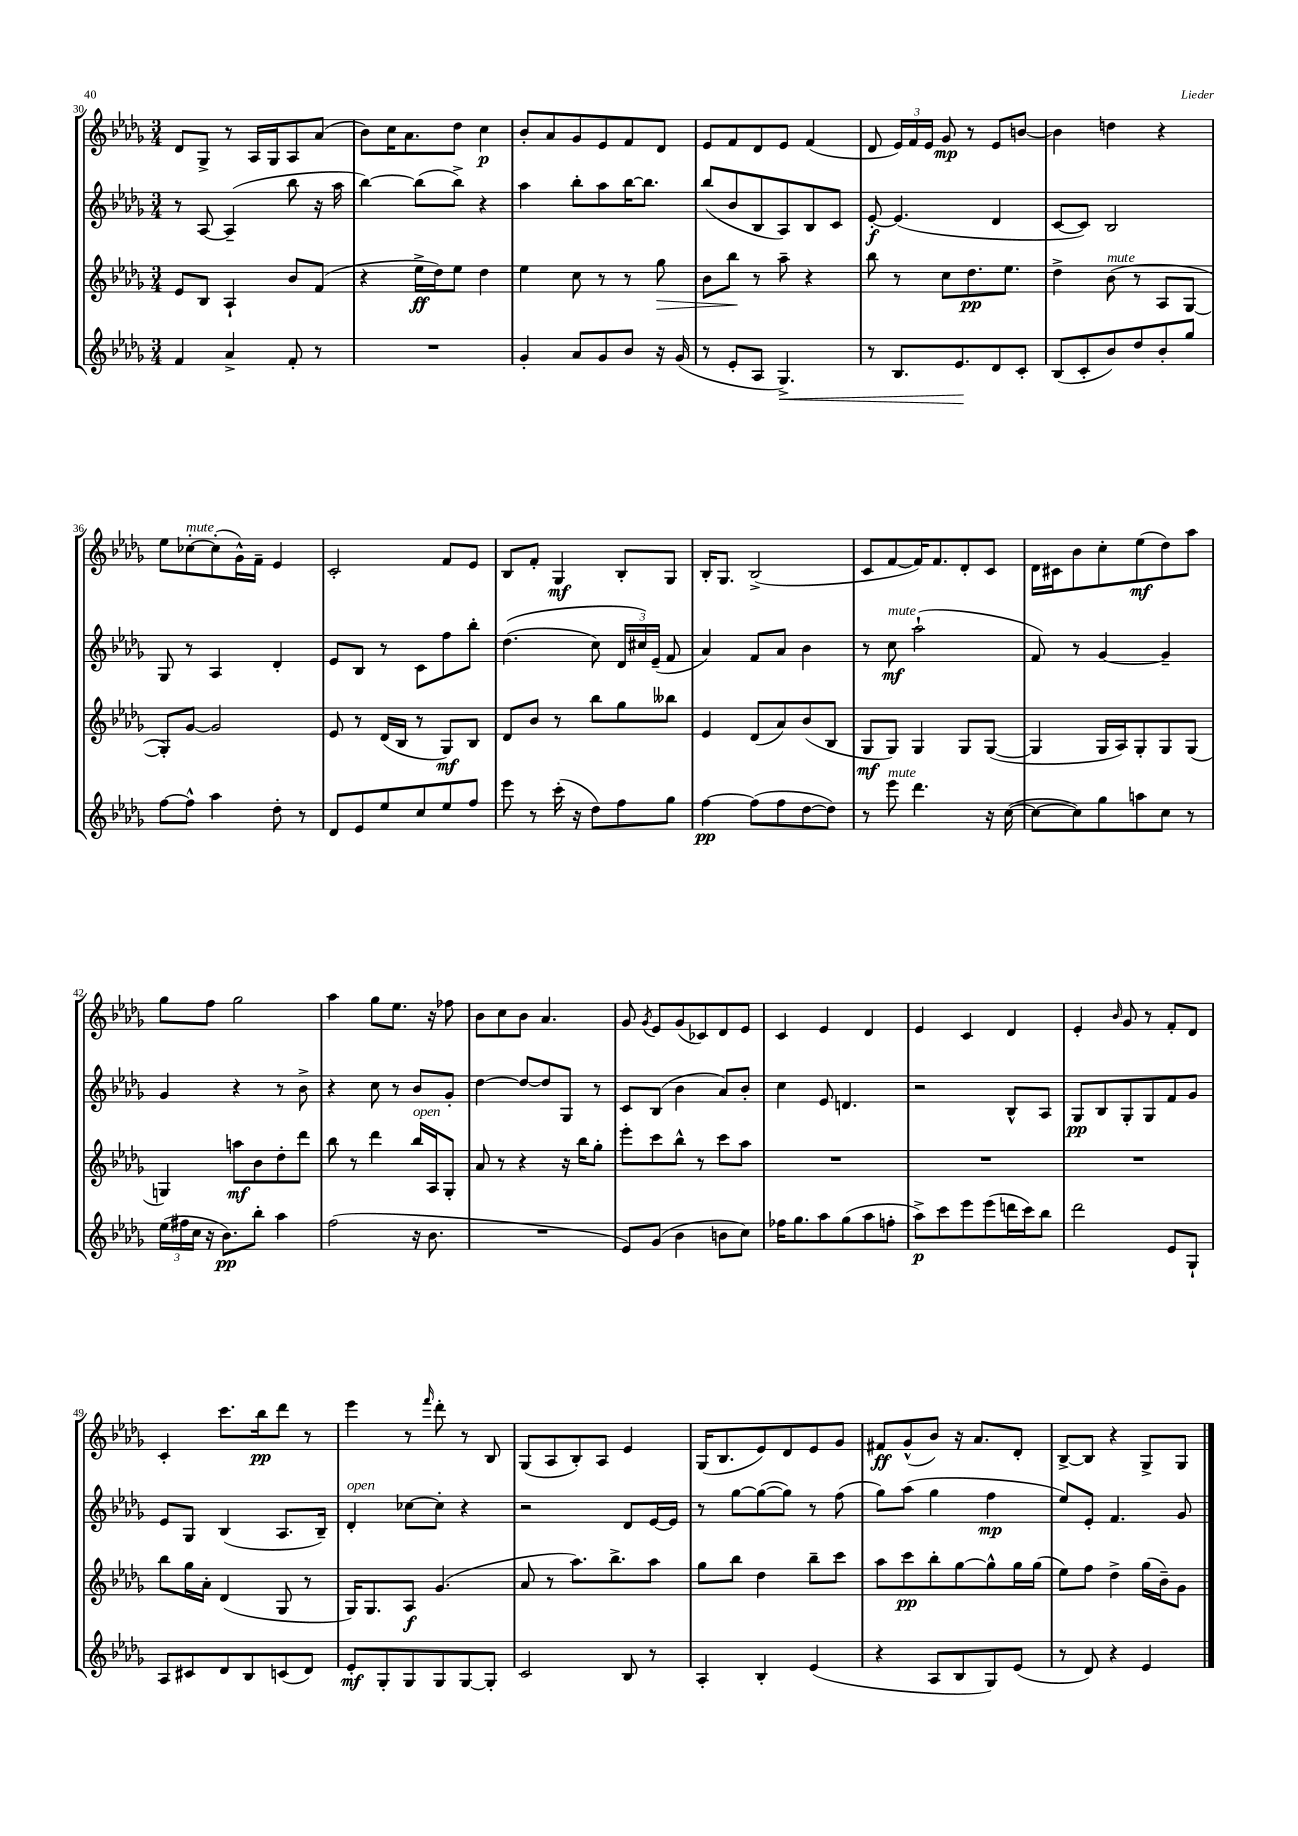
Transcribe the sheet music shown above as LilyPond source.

<<
\new StaffGroup <<
\new Staff = "s0" {
    \clef treble \key des \major \numericTimeSignature \time 3/4
    \autoBeamOff des'8[ ges8]-> r8 aes16[ ges16 aes8 aes'8]( |
    bes'8[) c''16 aes'8. des''8] c''4\p |
    bes'8[-. aes'8 ges'8 ees'8 f'8 des'8] |
    ees'8[ f'8 des'8 ees'8] f'4( |
    des'8 \tuplet 3/2 { ees'16[) f'16 ees'16] } ges'8\mp r8 ees'8[ b'8]~ |
    b'4 d''4 r4 |
    ees''8[ ces''8~-.^\markup { \italic "mute" } ces''8-.( ges'16-^) f'16]-- ees'4 |
    c'2-. f'8[ ees'8] |
    bes8[ f'8]-. ges4\mf bes8[-. ges8] |
    bes16[-. ges8.] bes2->( |
    c'8[ f'8~ f'16) f'8. des'8-. c'8] |
    des'16[ cis'16 bes'8 c''8-. ees''8\mf( des''8) aes''8] |
    ges''8[ f''8] ges''2 |
    aes''4 ges''8[ ees''8.] r16 fes''8 |
    bes'8[ c''8 bes'8] aes'4. |
    ges'8 \acciaccatura { ges'8 } ees'8[ ges'8( ces'8) des'8 ees'8] |
    c'4 ees'4 des'4 |
    ees'4 c'4 des'4 |
    ees'4-. \grace { bes'16 } ges'8 r8 f'8[-. des'8] |
    c'4-. c'''8.[ bes''16\pp des'''8] r8 |
    ees'''4 r8 \grace { f'''16 } des'''8-. r8 bes8 |
    ges8[( aes8 bes8-.) aes8] ees'4 |
    ges16[( bes8. ees'8) des'8 ees'8 ges'8] |
    fis'8[\ff ges'8-^( bes'8]) r16 aes'8.[ des'8]-. |
    bes8[~-> bes8] r4 ges8[-> ges8] \bar "|." |
}
\new Staff = "s1" {
    \clef treble \key des \major \numericTimeSignature \time 3/4
    \autoBeamOff r8 aes8~ aes4--( bes''8 r16 aes''16 |
    bes''4~) bes''8[( bes''8]->) r4 |
    aes''4 bes''8[-. aes''8 bes''16~ bes''8.] |
    bes''8[( bes'8 bes8 aes8) bes8 c'8] |
    ees'8~-.\f ees'4.( des'4 |
    c'8[~ c'8]) bes2 |
    ges8 r8 aes4 des'4-. |
    ees'8[ bes8] r8 c'8[ f''8 bes''8]-. |
    des''4.(\( c''8) \tuplet 3/2 { des'16[ cis''16\) ees'16]--( } f'8 |
    aes'4) f'8[ aes'8] bes'4 |
    r8 c''8\mf^\markup { \italic "mute" } aes''2-!( |
    f'8) r8 ges'4~ ges'4-- |
    ges'4 r4 r8 bes'8-> |
    r4 c''8 r8 bes'8[ ges'8]-. |
    des''4~ des''8[~ des''8 ges8] r8 |
    c'8[ bes8]( bes'4 aes'8[) bes'8]-. |
    c''4 ees'8 d'4. |
    r2 bes8[-^ aes8] |
    ges8[\pp bes8 ges8-. ges8 f'8 ges'8] |
    ees'8[ ges8] bes4( aes8.[ bes16]--) |
    des'4-.^\markup { \italic "open" } ces''8[~ ces''8]-. r4 |
    r2 des'8[ ees'16~ ees'16] |
    r8 ges''8[~ ges''8~( ges''8]) r8 f''8( |
    ges''8[) aes''8]( ges''4 f''4\mp |
    ees''8[) ees'8]-. f'4. ges'8 \bar "|." |
}
\new Staff = "s2" {
    \clef treble \key des \major \numericTimeSignature \time 3/4
    \autoBeamOff ees'8[ bes8] aes4-! bes'8[ f'8]( |
    r4 ees''16[->\ff des''16) ees''8] des''4 |
    ees''4 c''8 r8 r8 ges''8\> |
    bes'8[ bes''8]\! r8 aes''8-- r4 |
    bes''8 r8 c''8[ des''8.\pp ees''8.] |
    des''4-> bes'8^\markup { \italic "mute" }( r8 aes8[ ges8]~ |
    ges8[-.) ges'8]~ ges'2 |
    ees'8 r8 des'16[( bes16] r8 ges8[\mf) bes8] |
    des'8[ bes'8] r8 bes''8[ ges''8 beses''8] |
    ees'4 des'8[( aes'8) bes'8( bes8] |
    ges8[\mf ges8]) ges4 ges8[ ges8]~( |
    ges4 ges16[ aes16) ges8-. ges8 ges8]( |
    g4) a''8[\mf bes'8 des''8-. des'''8] |
    bes''8 r8 des'''4 bes''16[^\markup { \italic "open" } aes16 ges8]-. |
    aes'8 r8 r4 r16 bes''16[ ges''8]-. |
    ees'''8[-. c'''8 bes''8]-^ r8 c'''8[ aes''8] |
    R2. |
    R2. |
    R2. |
    bes''8[ ges''16 aes'16]-. des'4( ges8 r8 |
    ges16[) ges8. aes8]\f ges'4.( |
    aes'8 r8 aes''8.[) bes''8.-> aes''8] |
    ges''8[ bes''8] des''4 bes''8[-- c'''8] |
    aes''8[ c'''8\pp bes''8-. ges''8~ ges''8-^ ges''16 ges''16]( |
    ees''8[) f''8] des''4-> ges''16[( bes'16--) ges'8] \bar "|." |
}
\new Staff = "s3" {
    \clef treble \key des \major \numericTimeSignature \time 3/4
    \autoBeamOff f'4 aes'4-> f'8-. r8 |
    R2. |
    ges'4-. aes'8[ ges'8 bes'8] r16 ges'16( |
    r8 ees'8[-. aes8] ges4.->\<) |
    r8 bes8.[ ees'8.\! des'8 c'8]-. |
    bes8[( c'8-. bes'8) des''8 bes'8-. ges''8] |
    f''8[~ f''8]-^ aes''4 des''8-. r8 |
    des'8[ ees'8 ees''8 c''8 ees''8 f''8] |
    ees'''8 r8 c'''16-.( r16 des''8[) f''8 ges''8] |
    f''4~\pp f''8[( f''8 des''8~ des''8]) |
    r8 ees'''8^\markup { \italic "mute" } des'''4. r16 c''16~( |
    c''8[~ c''8) ges''8 a''8 c''8] r8 |
    \tuplet 3/2 { ees''16[( fis''16 c''16] } r16 bes'8.[\pp) bes''8]-. aes''4 |
    f''2( r16 bes'8. |
    R2. |
    ees'8[) ges'8]( bes'4 b'8[ c''8]) |
    fes''16[ ges''8. aes''8 ges''8( aes''8 f''8]-. |
    aes''8[->\p) c'''8 ees'''8 ees'''8( d'''16 c'''16) bes''8] |
    des'''2 ees'8[ ges8]-! |
    aes8[ cis'8 des'8 bes8 c'8( des'8]) |
    ees'8[-.\mf ges8-. ges8 ges8 ges8~ ges8]-. |
    c'2 bes8 r8 |
    aes4-. bes4-. ees'4( |
    r4 aes8[ bes8 ges8) ees'8]( |
    r8 des'8) r4 ees'4 \bar "|." |
}
>>
>>
\layout { \context { \Score currentBarNumber = #30 } }
